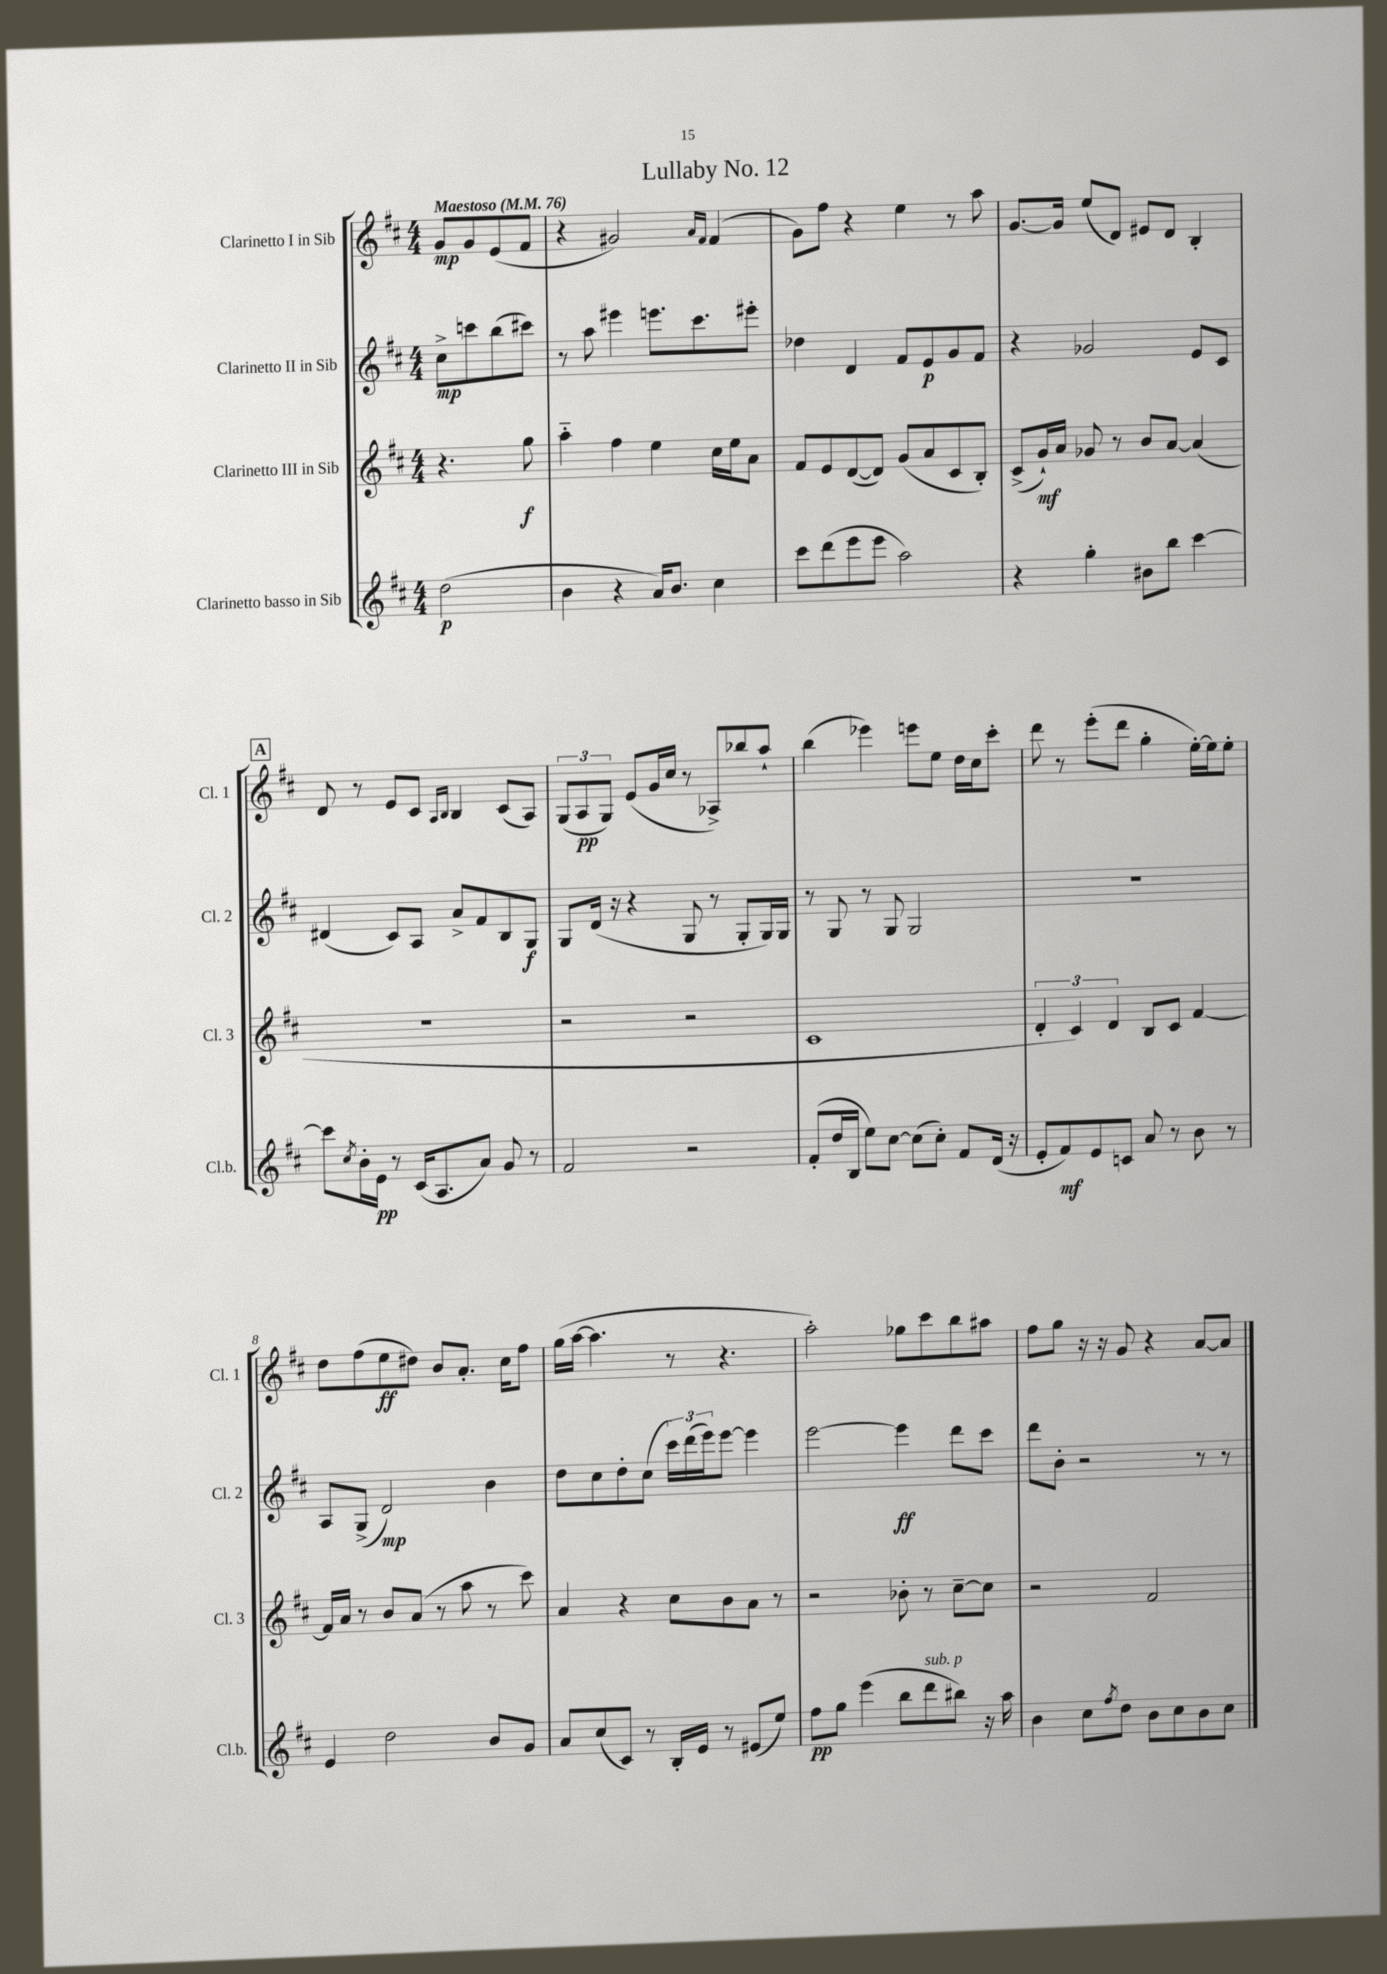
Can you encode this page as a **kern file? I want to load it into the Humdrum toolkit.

**kern	**kern	**kern	**kern
*staff4	*staff3	*staff2	*staff1
*clefG2	*clefG2	*clefG2	*clefG2
*k[f#c#]	*k[f#c#]	*k[f#c#]	*k[f#c#]
*M4/4	*M4/4	*M4/4	*M4/4
*MM76	*MM76	*MM76	*MM76
(2dd	4.r	8cc#^	8g
.	.	8ccc	8g
.	.	(8bb	(8e
.	8gg	8ccc#)	8f#
=	=	=	=
4b	4aa'~	8r	4r
.	.	8aa	.
4r	4ff#	4eee#	2g#)
16a)	4ee	8.eee	.
8.b	.	.	.
.	.	8.ccc#	.
.	.	.	16qqa
.	.	.	16qqf#
4cc#	16cc#	.	(4f#
.	16ee	.	.
.	8a	8eee#'	.
=	=	=	=
8ccc#	8f#	4dd-	8g)
(8ddd	8e	.	8ff#
8eee	([8d	4d	4r
8eee	8d])	.	.
2aa)	(8g	8f#	4ee
.	8a	8e	.
.	8c#	8g	8r
.	8B')	8f#	8aa
=	=	=	=
4r	(8c#^	4r	[8.g
.	16g`)	.	.
.	16a	.	16g]
4gg'	8g-	2g-	(8ee
.	8r	.	8d)
8b#	8b	.	8e#
8bb	[8a	.	8d
[4ccc#	(4a]	8e	4B'
.	.	8c#	.
=	=	=	=
8ccc#]	1r	(4d#	8d
8qcc#	.	.	.
16b'	.	.	8r
16e	.	.	.
8r	.	8c#)	8e
(16c#	.	8A	8c#
8.A	.	.	.
.	.	.	16qqA
.	.	.	16qqB
.	.	8a^	4B
8a)	.	8f#	.
8g	.	8B	(8c#
8r	.	8G	8A)
=	=	=	=
2f#	2r	8G	(12G
.	.	.	12A
.	.	(16d	.
.	.	.	12G)
.	.	16r	.
.	.	4r	(8e
.	.	.	16g
.	.	.	16cc#
2r	2r	8G	8r
.	.	8r	8A-^)
.	.	8G'	8bb-
.	.	16G)	8aa`
.	.	16G	.
=	=	=	=
(8f#'	1c#	8r	(4bb
16dd	.	8G	.
16B	.	.	.
8ee)	.	8r	4eee-)
[8cc#	.	8G	.
(8cc#]	.	2G	8eee
8cc#')	.	.	8ee
8f#	.	.	16dd
.	.	.	16cc#
(16d	.	.	8ccc#'
16r	.	.	.
=	=	=	=
8e'	6d'	1r	8ddd
8f#)	.	.	8r
.	6c#)	.	.
8e	.	.	(8eee'
.	6d	.	.
8c	.	.	8ddd
8a	8B	.	4gg'
8r	8c#	.	.
8b	[4f#	.	[16ee')
.	.	.	16ee]
8r	.	.	8ee'
=	=	=	=
4e	16f#]	8A	8dd
.	16a	.	.
.	8r	(8G^	(8ff#
2dd	8b	2d)	8ee
.	(8a	.	8dd#)
.	8r	.	8b
.	8aa	.	8.a'
8b	8r	4b	.
.	.	.	16cc#
8g	8ccc#)	.	8ff#
=	=	=	=
8a	4a	8dd	(16gg
.	.	.	[16aa
(8cc#	.	8cc#	4.aa]
8c#)	4r	8dd'	.
8r	.	(8cc#	.
16B'	8cc#	24ccc#)	8r
.	.	(24ddd	.
16e	.	.	.
.	.	24eee)	.
8r	8b	[8eee	4.r
(8e#	8a	4eee]	.
8ee)	8r	.	.
=	=	=	=
8ff#	2r	[2eee	2aa')
8gg	.	.	.
(4eee	.	.	.
8bb	8b-'	4eee]	8gg-
8ddd	8r	.	8ccc#
8bb#)	[8cc#~	8ddd	8bb
16r	8cc#]	8ccc#	8aa#
16aa	.	.	.
=	=	=	=
4b	2r	8ddd	8ff#
.	.	8b'	8gg
8cc#	.	2r	16r
.	.	.	16r
8qff#	.	.	.
8dd	.	.	8g
8b	2f#	.	4r
8cc#	.	.	.
8b	.	8r	[8a
8cc#	.	8r	8a]
==	==	==	==
*-	*-	*-	*-
